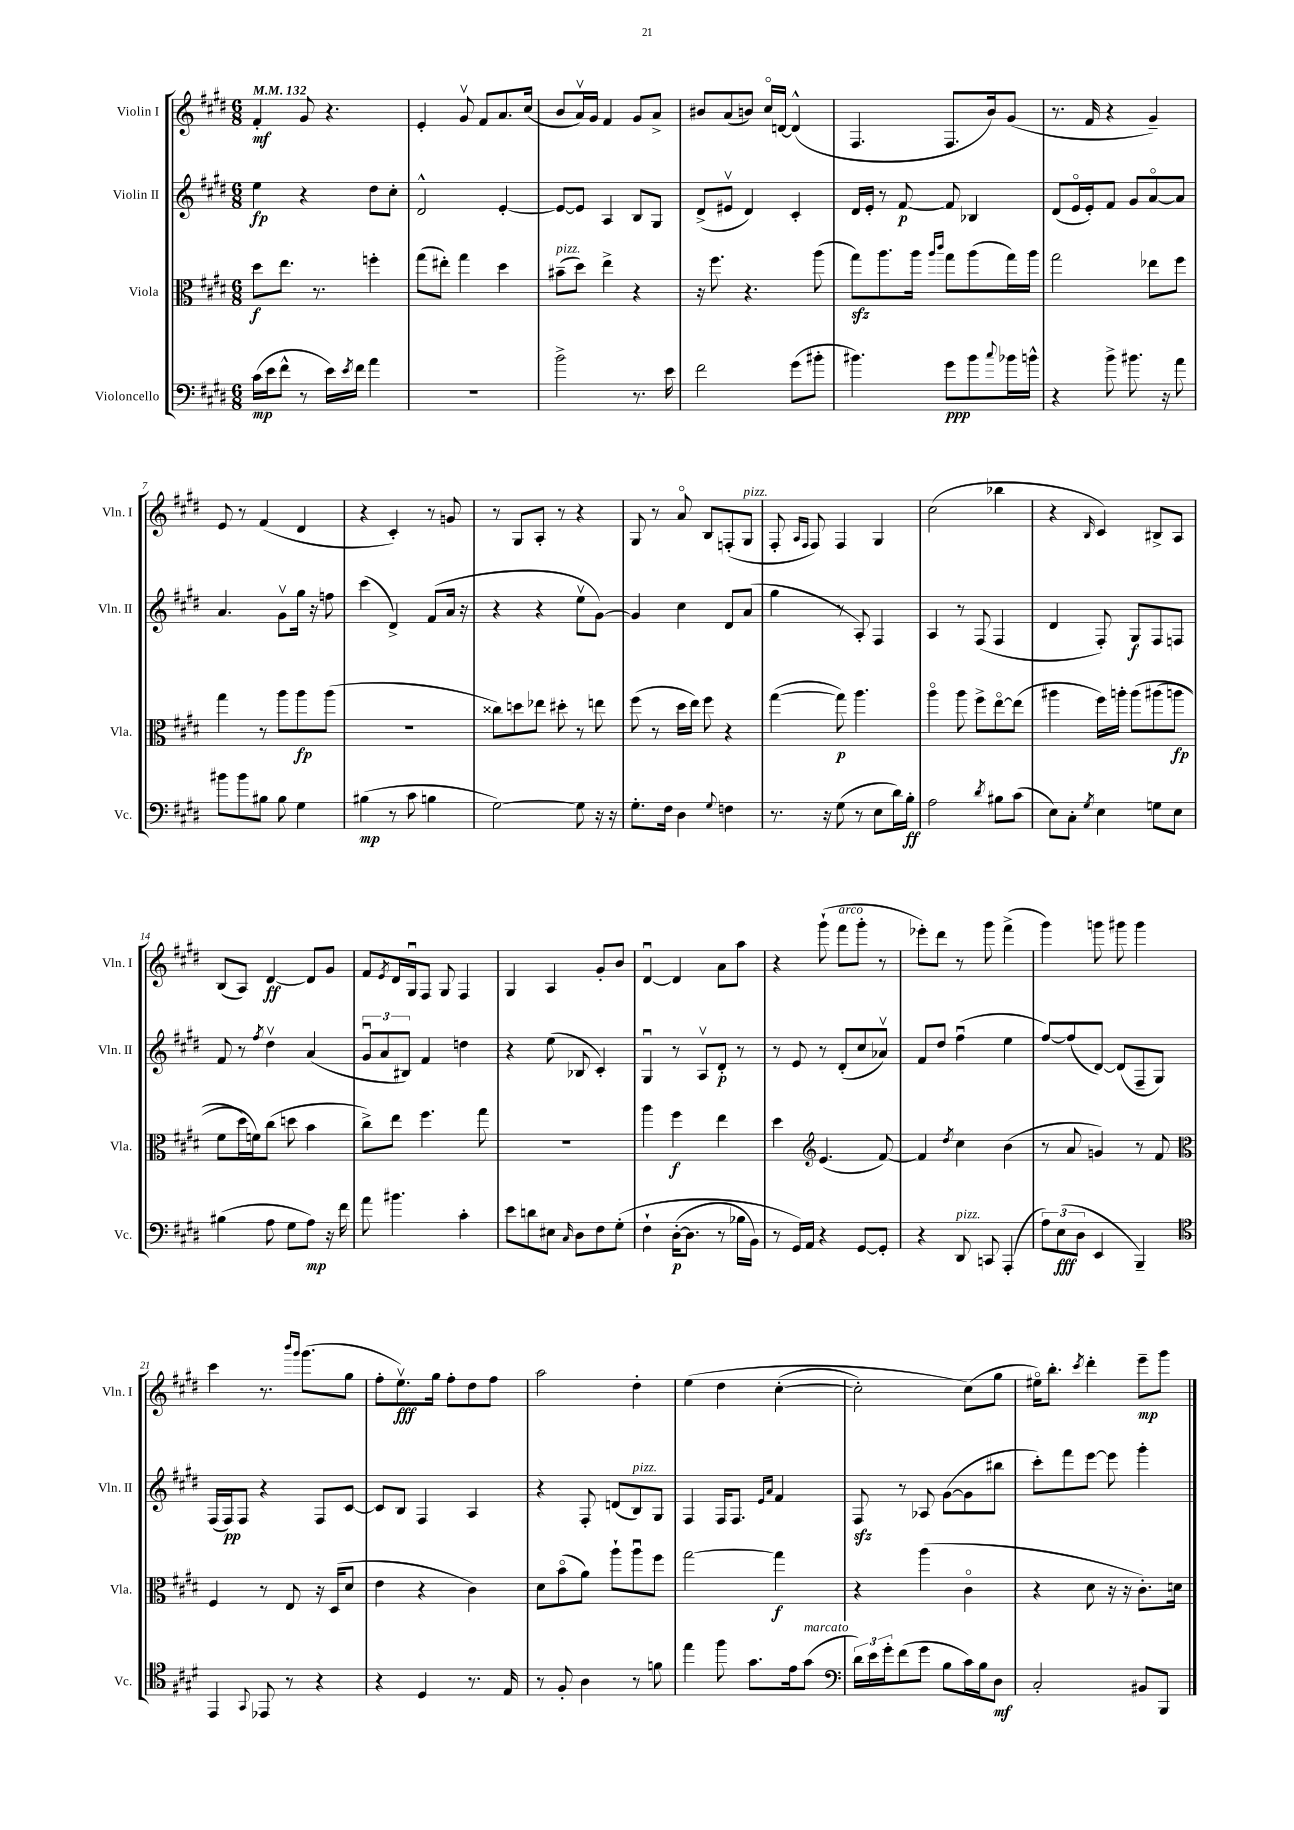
<<
\new StaffGroup <<
\new Staff = "s0" \with { instrumentName = "Violin I" shortInstrumentName = "Vln. I" } {
    \clef treble \key e \major \numericTimeSignature \time 6/8 \tempo 4 = 132
    fis'4-.\mf gis'8 r4. |
    e'4-. gis'8\upbow fis'8 a'8. cis''16( |
    b'8 a'16\upbow) gis'16 fis'4 gis'8 a'8-> |
    bis'8 a'8( b'8) cis''16\flageolet d'16~ d'4-^( |
    fis4. fis8. b'16) gis'8( |
    r8. fis'16 r4 gis'4--) |
    e'8 r8 fis'4( dis'4 |
    r4 cis'4-.) r8 g'8 |
    r8 gis8 a8-. r8 r4 |
    gis8 r8 a'8\flageolet b8 f8-.( gis8^\markup { \italic "pizz." } |
    fis8-. \grace { a16 fis16 } fis8) fis4 gis4 |
    cis''2( bes''4 |
    r4 \grace { b16 } cis'4) bis8-> a8 |
    b8( a8) dis'4~\ff dis'8 gis'8 |
    fis'8 \acciaccatura { e'8 } dis'16 gis16\downbow fis8 gis8 fis4 |
    gis4 a4 gis'8-. b'8 |
    dis'4~\downbow dis'4 a'8 a''8 |
    r4 gis'''8-!( fis'''8^\markup { \italic "arco" } gis'''8-. r8 |
    ees'''8-.) dis'''8 r8 gis'''8 fis'''4->( |
    gis'''4) g'''8 gis'''8 gis'''4 |
    cis'''4 r8. \grace { b'''16 gis'''16 } gis'''8.( gis''8 |
    fis''8-. e''8.\upbow\fff) gis''16 fis''8-. dis''8 fis''8 |
    a''2 dis''4-. |
    e''4\( dis''4 cis''4~-.( |
    cis''2-.) cis''8(\) gis''8 |
    eis''16\flageolet) b''8.-. \acciaccatura { cis'''8 } dis'''4-. e'''8--\mp gis'''8 \bar "|." |
}
\new Staff = "s1" \with { instrumentName = "Violin II" shortInstrumentName = "Vln. II" } {
    \clef treble \key e \major \numericTimeSignature \time 6/8
    e''4\fp r4 dis''8 cis''8-. |
    dis'2-^ e'4~-. |
    e'8~ e'8 a4 b8 gis8 |
    dis'8->( eis'8\upbow dis'4) cis'4-. |
    dis'16 e'16-. r8 fis'8~\p fis'8 bes4 |
    dis'8( e'16\flageolet e'16-.) fis'8 gis'8 a'8~\flageolet a'8 |
    a'4. gis'8\upbow gis''16 r16 f''8 |
    cis'''4( dis'4->) fis'8( a'16 r16 |
    r4 r4 e''8\upbow gis'8~) |
    gis'4 cis''4 dis'8 a'8( |
    gis''4 r8 a8-.) fis4 |
    a4 r8 fis8( fis4 |
    dis'4 fis8-.) gis8\f fis8 f8 |
    fis'8 r8 \acciaccatura { fis''8 } dis''4\upbow a'4( |
    \tuplet 3/2 { gis'8\downbow a'8 bis8) } fis'4 d''4 |
    r4 e''8( bes8 cis'4-.) |
    gis4\downbow r8 a8\upbow dis'8-.\p r8 |
    r8 e'8 r8 dis'8-.( cis''8 aes'8\upbow) |
    fis'8 dis''8 fis''4\downbow( e''4 |
    fis''8~) fis''8( dis'8~) dis'8( fis8-- gis8) |
    fis16( fis16\pp) fis8 r4 fis8 cis'8~ |
    cis'8 b8 fis4 a4 |
    r4 fis8-. d'8( b8^\markup { \italic "pizz." }) gis8 |
    fis4 fis16 fis8. \grace { e'16 a'16 } fis'4 |
    fis8\sfz r8 aes8 gis'8~( gis'8 bis''8 |
    cis'''8-.) fis'''8 e'''8~ e'''8 gis'''4-. \bar "|." |
}
\new Staff = "s2" \with { instrumentName = "Viola" shortInstrumentName = "Vla." } {
    \clef alto \key e \major \numericTimeSignature \time 6/8
    dis''8\f e''8. r8. f''4-. |
    gis''8( eis''8-.) gis''4 dis''4 |
    bis'8--^\markup { \italic "pizz." }( dis''8) e''4-> r4 |
    r16 fis''8. r4. a''8( |
    gis''8\sfz) a''8. a''16 \grace { a''16 cis'''16 } gis''8 a''8( gis''16) a''16 |
    gis''2 ees''8 fis''8 |
    gis''4 r8 a''8 a''8\fp a''8( |
    R2. |
    cisis''8) d''8 ees''8 dis''8-. r8 e''8 |
    fis''8( r8 dis''16 e''16) fis''8 r4 |
    gis''4~( gis''8\p) a''4. |
    a''4\flageolet a''8 fis''8-> e''8~\flageolet e''8( |
    ais''4 fis''16) a''16-. a''8\( ais''8( a''8\fp |
    fis'8 dis''16) f'16\) cis''8( d''8 b'4 |
    cis''8->) e''8 fis''4. gis''8 |
    r2. |
    a''4 fis''4\f e''4 |
    dis''4 \clef treble e'4.( fis'8~) |
    fis'4 \acciaccatura { dis''8 } cis''4 b'4( |
    r8 a'8 g'4) r8 fis'8 |
    \clef alto fis4 r8 e8 r16 dis16( dis'8 |
    e'4 r4 cis'4) |
    dis'8 b'8\flageolet( a'8) a''8-! a''8\downbow fis''8 |
    gis''2~ gis''4\f |
    r4 a''4( cis'4\flageolet |
    r4 dis'8 r16 r16 cis'8.-.) d'16 \bar "|." |
}
\new Staff = "s3" \with { instrumentName = "Violoncello" shortInstrumentName = "Vc." } {
    \clef bass \key e \major \numericTimeSignature \time 6/8
    cis'16\mp( e'16 fis'8-^ r8 e'16) \acciaccatura { e'8 } fis'16 a'4 |
    R2. |
    b'2-> r8. e'16 |
    fis'2 gis'8( bis'8-. |
    bis'4.) gis'8\ppp bis'8 \appoggiatura { cis''8 } bes'16 b'16-^ |
    r4 b'8-> bis'8. r16 a'8 |
    bis'8 bis'8 bis8 bis8 gis4 |
    bis4\mp( r8 cis'8 b4 |
    gis2~) gis8 r16 r16 |
    gis8.-. fis16 dis4 \appoggiatura { gis8 } f4 |
    r8. r16 gis8( r8 e8 dis'16) b16-.\ff |
    a2 \acciaccatura { dis'8 } bis8 cis'8( |
    e8) cis8-. \acciaccatura { gis8 } e4 g8 e8 |
    bis4( a8 gis8 a8\mp) r16 fis'16 |
    a'8 bis'4. cis'4-. |
    e'8 d'8 eis8 \grace { cis16 } dis8 fis8 gis8-.\( |
    fis4-! dis16~-.\p( dis8. r8 bes16 b,16) |
    r8 gis,16\) a,16 r4 gis,8~ gis,8-. |
    r4 dis,8^\markup { \italic "pizz." } c,8 a,,4-.( |
    \tuplet 3/2 { a8) e8\fff( dis8 } e,4 b,,4--) |
    \clef tenor e,4 \appoggiatura { gis,8 } ees,8 r8 r4 |
    r4 dis4 r8. e16 |
    r8 fis8-. a4 r8 f'8 |
    e''4 fis''8 gis'8. e'16 gis'8^\markup { \italic "marcato" }( |
    \clef bass \tuplet 3/2 { dis'16) e'16 gis'16-. } fis'8( gis'8 b8 cis'16) b16 dis8\mf |
    cis2-. bis,8 b,,8 \bar "|." |
}
>>
>>
